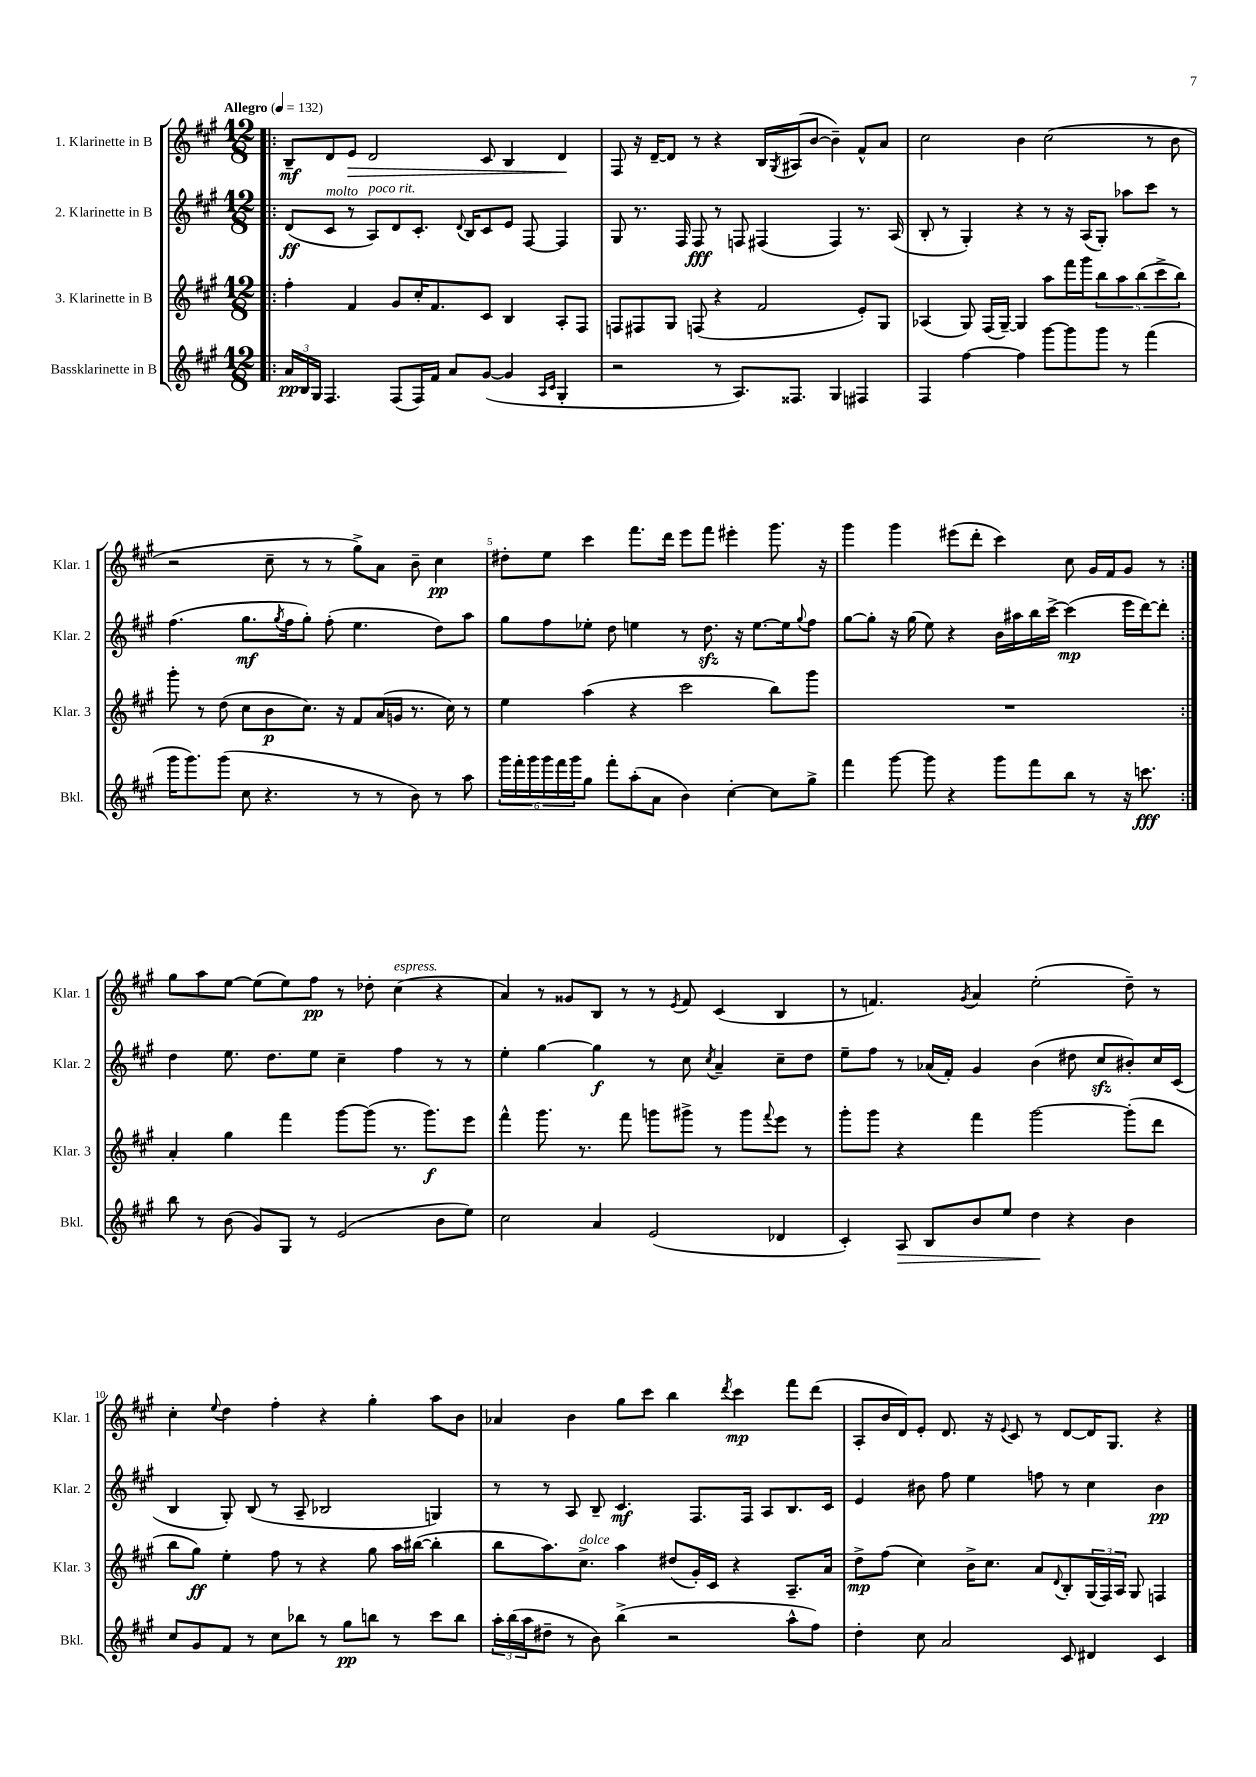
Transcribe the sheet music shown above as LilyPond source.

<<
\new StaffGroup <<
\new Staff = "s0" \with { instrumentName = "1. Klarinette in B" shortInstrumentName = "Klar. 1" } {
    \clef treble \key a \major \numericTimeSignature \time 12/8 \tempo "Allegro" 4 = 132
    \repeat volta 2 { \bar ".|:" b8--\mf d'8 e'8\> d'2 cis'8 b4 d'4\! |
    fis8 r16 d'16~-- d'8 r8 r4 b16 \acciaccatura { gis8 } ais16( b'8~ b'4--) fis'8-^ a'8 |
    cis''2 b'4 cis''2( r8 b'8 |
    r2 cis''8-- r8 r8 gis''8->) a'8 b'8-- cis''4\pp |
    dis''8-. e''8 cis'''4 fis'''8. d'''16 e'''8 fis'''8 eis'''4-. gis'''8. r16 |
    gis'''4 gis'''4 eis'''8( d'''8-. cis'''4) cis''8 gis'16 fis'16 gis'8 r8 | }
    gis''8 a''8 e''8~ e''8( e''8) fis''8\pp r8 des''8-. cis''4^\markup { \italic "espress." }( r4 |
    a'4) r8 gisis'8 b8 r8 r8 \acciaccatura { e'8 } fis'8 cis'4( b4 |
    r8 f'4.) \acciaccatura { gis'8 } a'4 e''2-.( d''8--) r8 |
    cis''4-. \appoggiatura { e''8 } d''4 fis''4-. r4 gis''4-. a''8 b'8 |
    aes'4 b'4 gis''8 cis'''8 b''4 \acciaccatura { d'''8 } cis'''4\mp fis'''8 d'''8( |
    a8-. b'16 d'16) e'8-. d'8. r16 \appoggiatura { e'8 } cis'8 r8 d'8~ d'16 gis8. r4 \bar "|." |
}
\new Staff = "s1" \with { instrumentName = "2. Klarinette in B" shortInstrumentName = "Klar. 2" } {
    \clef treble \key a \major \numericTimeSignature \time 12/8
    \repeat volta 2 { \bar ".|:" d'8\ff( cis'8^\markup { \italic "molto" } r8 a8^\markup { \italic "poco rit." }) d'8 cis'8.-. \appoggiatura { d'8 } b16 cis'8 e'8 fis8~ fis4 |
    gis8 r8. fis16 fis8\fff r8 f8 fis4( fis4) r8. a16( |
    b8-. r8 gis4-.) r4 r8 r16 a16( gis8-.) aes''8 cis'''8 r8 |
    fis''4.( gis''8.\mf \acciaccatura { gis''8 } fis''16 gis''8-.) fis''8-.( e''4. d''8) a''8 |
    gis''8 fis''8 ees''8-. d''8 e''4 r8 d''8.\sfz r16 e''8.~ e''16 \appoggiatura { gis''8 } fis''8 |
    gis''8~ gis''8-. r16 gis''16( e''8) r4 b'16 ais''16 b''16 cis'''16~-> cis'''4\mp( e'''16 d'''16~) d'''8-. | }
    d''4 e''8. d''8. e''8 cis''4-- fis''4 r8 r8 |
    e''4-. gis''4~ gis''4\f r8 cis''8 \acciaccatura { cis''8 } a'4-- cis''8-- d''8 |
    e''8-- fis''8 r8 aes'16( fis'16-.) gis'4 b'4( dis''8 cis''8\sfz bis'8-.) cis''16 cis'16( |
    b4 gis8-.) b8( r8 a8-- bes2 g4) |
    r8 r8 a8 b8-- cis'4.\mf fis8. fis16 a8 b8. cis'16 |
    e'4 bis'8 fis''8 e''4 f''8 r8 cis''4 bis'4\pp \bar "|." |
}
\new Staff = "s2" \with { instrumentName = "3. Klarinette in B" shortInstrumentName = "Klar. 3" } {
    \clef treble \key a \major \numericTimeSignature \time 12/8
    \repeat volta 2 { \bar ".|:" fis''4-. fis'4 gis'8 cis''16-. fis'8. cis'8 b4 a8-. fis8 |
    f8 fis8 gis8 f8( r4 fis'2 e'8-.) gis8 |
    aes4( gis8) fis16( gis16~--) gis4 a''8 fis'''16 gis'''16 \tuplet 5/4 { b''8 a''8 b''8( cis'''8-> b''8) } |
    gis'''8-. r8 d''8( cis''8 b'8\p cis''8.) r16 fis'8 a'16( g'16 r8. cis''16) r8 |
    e''4 a''4( r4 cis'''2 b''8) gis'''8 |
    R1. | }
    a'4-. gis''4 fis'''4 gis'''8~ gis'''8( r8. gis'''8.\f) e'''8 |
    fis'''4-^ gis'''8. r8. fis'''8 g'''8 gis'''8-> r8 gis'''8 \appoggiatura { fis'''8 } e'''8 r8 |
    gis'''8-. gis'''8 r4 fis'''4 gis'''2~ gis'''8-.( d'''8 |
    b''8 gis''8\ff) e''4-. fis''8 r8 r4 gis''8 a''16 bis''16~( bis''4-. |
    b''8 a''8.) cis''8.->^\markup { \italic "dolce" } a''4 dis''8( gis'16-.) cis'16 r4 a8.-- a'16 |
    d''8->\mp fis''8( cis''4) b'16-> cis''8. a'8 \appoggiatura { d'8 } b8-. \tuplet 3/2 { gis16( fis16) a16 } gis8 f4 \bar "|." |
}
\new Staff = "s3" \with { instrumentName = "Bassklarinette in B" shortInstrumentName = "Bkl." } {
    \clef treble \key a \major \numericTimeSignature \time 12/8
    \repeat volta 2 { \bar ".|:" \tuplet 3/2 { a'16\pp b16 gis16 } fis4. fis8( fis16) fis'16 a'8 gis'8~( gis'4 \grace { a16 cis'16 } gis4-. |
    r2 r8 a8.) fisis8. gis4 fis4 |
    fis4 fis''4~ fis''4 gis'''8~ gis'''8 gis'''8 r8 fis'''4( |
    gis'''16 gis'''8.) gis'''8( cis''8 r4. r8 r8 b'8) r8 a''8 |
    \tuplet 6/4 { gis'''16 fis'''16-. gis'''16 gis'''16 fis'''16 gis'''16 } gis''8 fis'''8-. a''8-.( a'8 b'4) cis''4~-. cis''8 gis''8-> |
    fis'''4 gis'''8~ gis'''8 r4 gis'''8 fis'''8 b''8 r8 r16 c'''8.\fff | }
    b''8 r8 b'8( gis'8) gis8 r8 e'2( b'8 e''8) |
    cis''2 a'4 e'2( des'4 |
    cis'4-.) a8\> b8 b'8 e''8 d''4\! r4 b'4 |
    cis''8 gis'8 fis'8 r8 cis''8 bes''8 r8 gis''8\pp b''8 r8 cis'''8 b''8 |
    \tuplet 3/2 { a''16-. b''16( a''16 } dis''8-- r8 b'8) b''4->( r2 a''8-^ fis''8) |
    d''4-. cis''8 a'2 cis'8 dis'4 cis'4 \bar "|." |
}
>>
>>
\layout { \context { \Score \override BarNumber.break-visibility = ##(#f #t #t) barNumberVisibility = #(every-nth-bar-number-visible 5) } }
